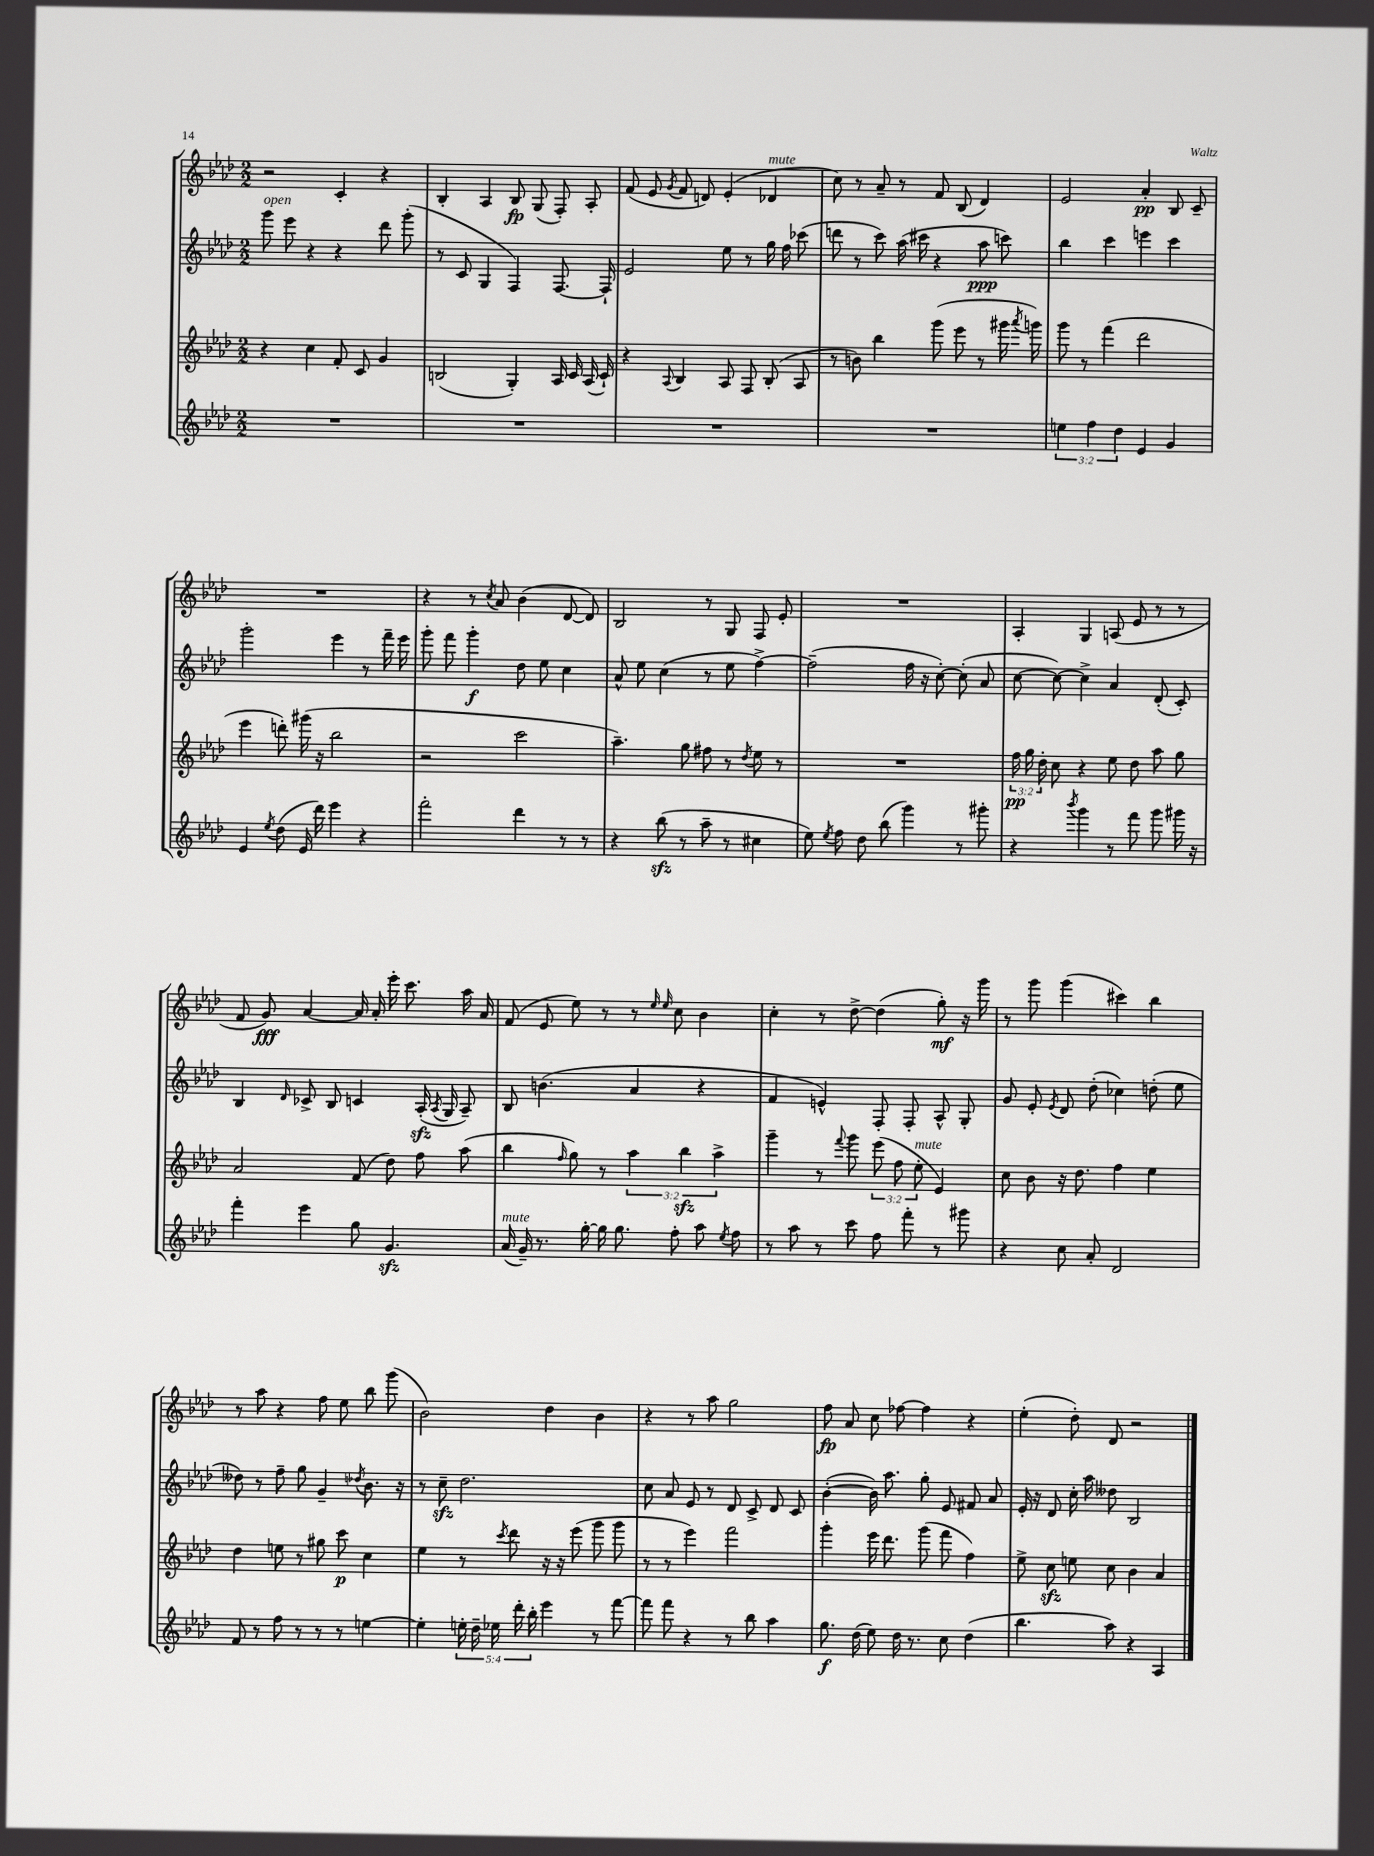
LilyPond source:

<<
\new StaffGroup <<
\new Staff = "s0" {
    \clef treble \key aes \major \numericTimeSignature \time 2/2
    \autoBeamOff r2 c'4-. r4 |
    bes4-. aes4 bes8\fp g8( f8-.) aes8-. |
    f'8( ees'8 \acciaccatura { g'8 } f'8 d'8) ees'4-.( des'4^\markup { \italic "mute" } |
    c''8) r8 aes'8-- r8 f'8 bes8( des'4) |
    ees'2 aes'4-.\pp bes8 c'8-- |
    R1 |
    r4 r8 \acciaccatura { c''8 } aes'8 bes'4( des'8~ des'8) |
    bes2 r8 g8 f8 ees'8-. |
    R1 |
    aes4-. g4 a8( ees'8 r8 r8 |
    f'8 g'8\fff) aes'4~ aes'16 aes'16-. ees'''16-. c'''8. aes''16 aes'16 |
    f'8( ees'8 ees''8) r8 r8 \grace { ees''16 ees''16 } c''8 bes'4 |
    c''4-. r8 des''8~-> des''4( g''8-.\mf) r16 g'''16 |
    r8 g'''8 g'''4( cis'''4) bes''4 |
    r8 aes''8 r4 f''8 ees''8 bes''8 g'''8( |
    bes'2) des''4 bes'4 |
    r4 r8 aes''8 g''2 |
    f''8\fp aes'8 c''8 fes''8~ fes''4 r4 |
    ees''4-.( des''8-.) des'8 r2 \bar "|." |
}
\new Staff = "s1" {
    \clef treble \key aes \major \numericTimeSignature \time 2/2
    \autoBeamOff g'''8^\markup { \italic "open" } ees'''8 r4 r4 des'''8 g'''8-.( |
    r8 c'8 g4 f4) f8.~ f16-! |
    ees'2 ees''8 r8 g''16 f''16 ces'''8( |
    d'''8 r8 c'''8) aes''16( cis'''16 r4 aes''8\ppp c'''8) |
    bes''4 c'''4 e'''4 c'''4 |
    g'''2-. ees'''4 r8 f'''16-- ees'''16 |
    g'''8-. f'''8 g'''4-.\f des''8 ees''8 c''4 |
    aes'8-^ ees''8 c''4( r8 ees''8 f''4~->) |
    f''2--( f''16 r16 c''8~-.) c''8-.( aes'8 |
    c''8~ c''8~) c''4-> aes'4 des'8-.( c'8-.) |
    bes4 \grace { des'16 } ces'8-> bes8 c'4 aes16-.\sfz( \acciaccatura { aes8 } g16 aes8--) |
    bes8 b'4.( aes'4 r4 |
    f'4 e'4-^) f8-. f8-. aes8-^ g8-. |
    g'8 ees'8-. \acciaccatura { ees'8 } des'8 des''8-.( ces''4) d''8-.( ees''8 |
    deses''8) r8 f''8-- g''8 g'4-- \acciaccatura { des''8 } bes'8. r16 |
    r8 c''8--\sfz des''2. |
    c''8 aes'8 ees'8 r8 des'8 c'8-> des'8 c'8 |
    bes'4~-.( bes'16) aes''8. g''8-. ees'8 fis'8 aes'8 |
    ees'16-. r16 des'8 c''16-. aes''16 deses''8 bes2 \bar "|." |
}
\new Staff = "s2" {
    \clef treble \key aes \major \numericTimeSignature \time 2/2 \override Staff.TupletNumber.text = #tuplet-number::calc-fraction-text
    \autoBeamOff r4 c''4 f'8-. c'8 g'4 |
    b2( g4-.) aes16 c'16 aes16( c'16-!) |
    r4 \appoggiatura { aes8 } bes4 aes8 f8 bes8-.( aes8 |
    r8 b'8) bes''4 g'''8( ees'''8 r8 gis'''16 \acciaccatura { aes'''8 } g'''16) |
    g'''8 r8 f'''4( des'''2 |
    ees'''4 d'''8-.) gis'''16( r16 bes''2 |
    r2 c'''2 |
    aes''4.--) g''8 fis''8 r8 \acciaccatura { des''8 } ees''8 r8 |
    R1 |
    \tuplet 3/2 { f''16\pp g''16 des''16-. } c''8 r4 ees''8 des''8 aes''8 g''8 |
    aes'2 f'8( des''8) f''8 aes''8( |
    bes''4 \grace { f''16 } g''8) r8 \tuplet 3/2 { aes''4 bes''4\sfz aes''4-> } |
    g'''4-- r8 \appoggiatura { f'''8 } g'''8 \tuplet 3/2 { ees'''8( f''8 ees''8-.^\markup { \italic "mute" } } ees'4) |
    c''8 bes'8 r16 des''8. f''4 ees''4 |
    des''4 e''8 r8 gis''8 c'''8\p c''4 |
    ees''4 r8 \acciaccatura { c'''8 } des'''8 r16 r16 ees'''8( g'''8 g'''8 |
    r8 r8 ees'''4) f'''2 |
    g'''4-. ees'''16 des'''8. g'''8( f'''8 f''4) |
    ees''8-> c''8\sfz e''8 c''8 bes'4 aes'4 \bar "|." |
}
\new Staff = "s3" {
    \clef treble \key aes \major \numericTimeSignature \time 2/2 \override Staff.TupletNumber.text = #tuplet-number::calc-fraction-text
    \autoBeamOff R1 |
    R1 |
    R1 |
    R1 |
    \tuplet 3/2 { e''4 f''4 des''4 } ees'4 g'4 |
    ees'4 \acciaccatura { ees''8 } des''8( ees'16 des'''16) ees'''4 r4 |
    f'''2-. des'''4 r8 r8 |
    r4 bes''8\sfz( r8 aes''8-- r8 cis''4 |
    ees''8) \acciaccatura { ees''8 } f''8 des''8 bes''8( g'''4) r8 gis'''8-. |
    r4 \acciaccatura { bes'''8 } g'''4 r8 f'''8 g'''8 gis'''16 r16 |
    f'''4-. ees'''4 g''8 g'4.\sfz |
    aes'16^\markup { \italic "mute" }( g'16--) r8. g''16~-. g''16 g''8. f''8-. aes''8 \acciaccatura { ees''8 } f''8 |
    r8 aes''8 r8 c'''8 f''8 f'''8-. r8 gis'''8 |
    r4 c''8 aes'8-. des'2 |
    f'8 r8 f''8 r8 r8 r8 e''4~ |
    e''4-. \tuplet 5/4 { e''16-. des''16-- ees''16 des'''16-. bes''16-. } ees'''4 r8 f'''8~ |
    f'''8 f'''8 r4 r8 bes''8 aes''4 |
    g''8.\f des''16( ees''8) des''16 r8. c''8 des''4( |
    bes''4. aes''8) r4 aes4 \bar "|." |
}
>>
>>
\layout { \context { \Score \remove "Bar_number_engraver" } }
